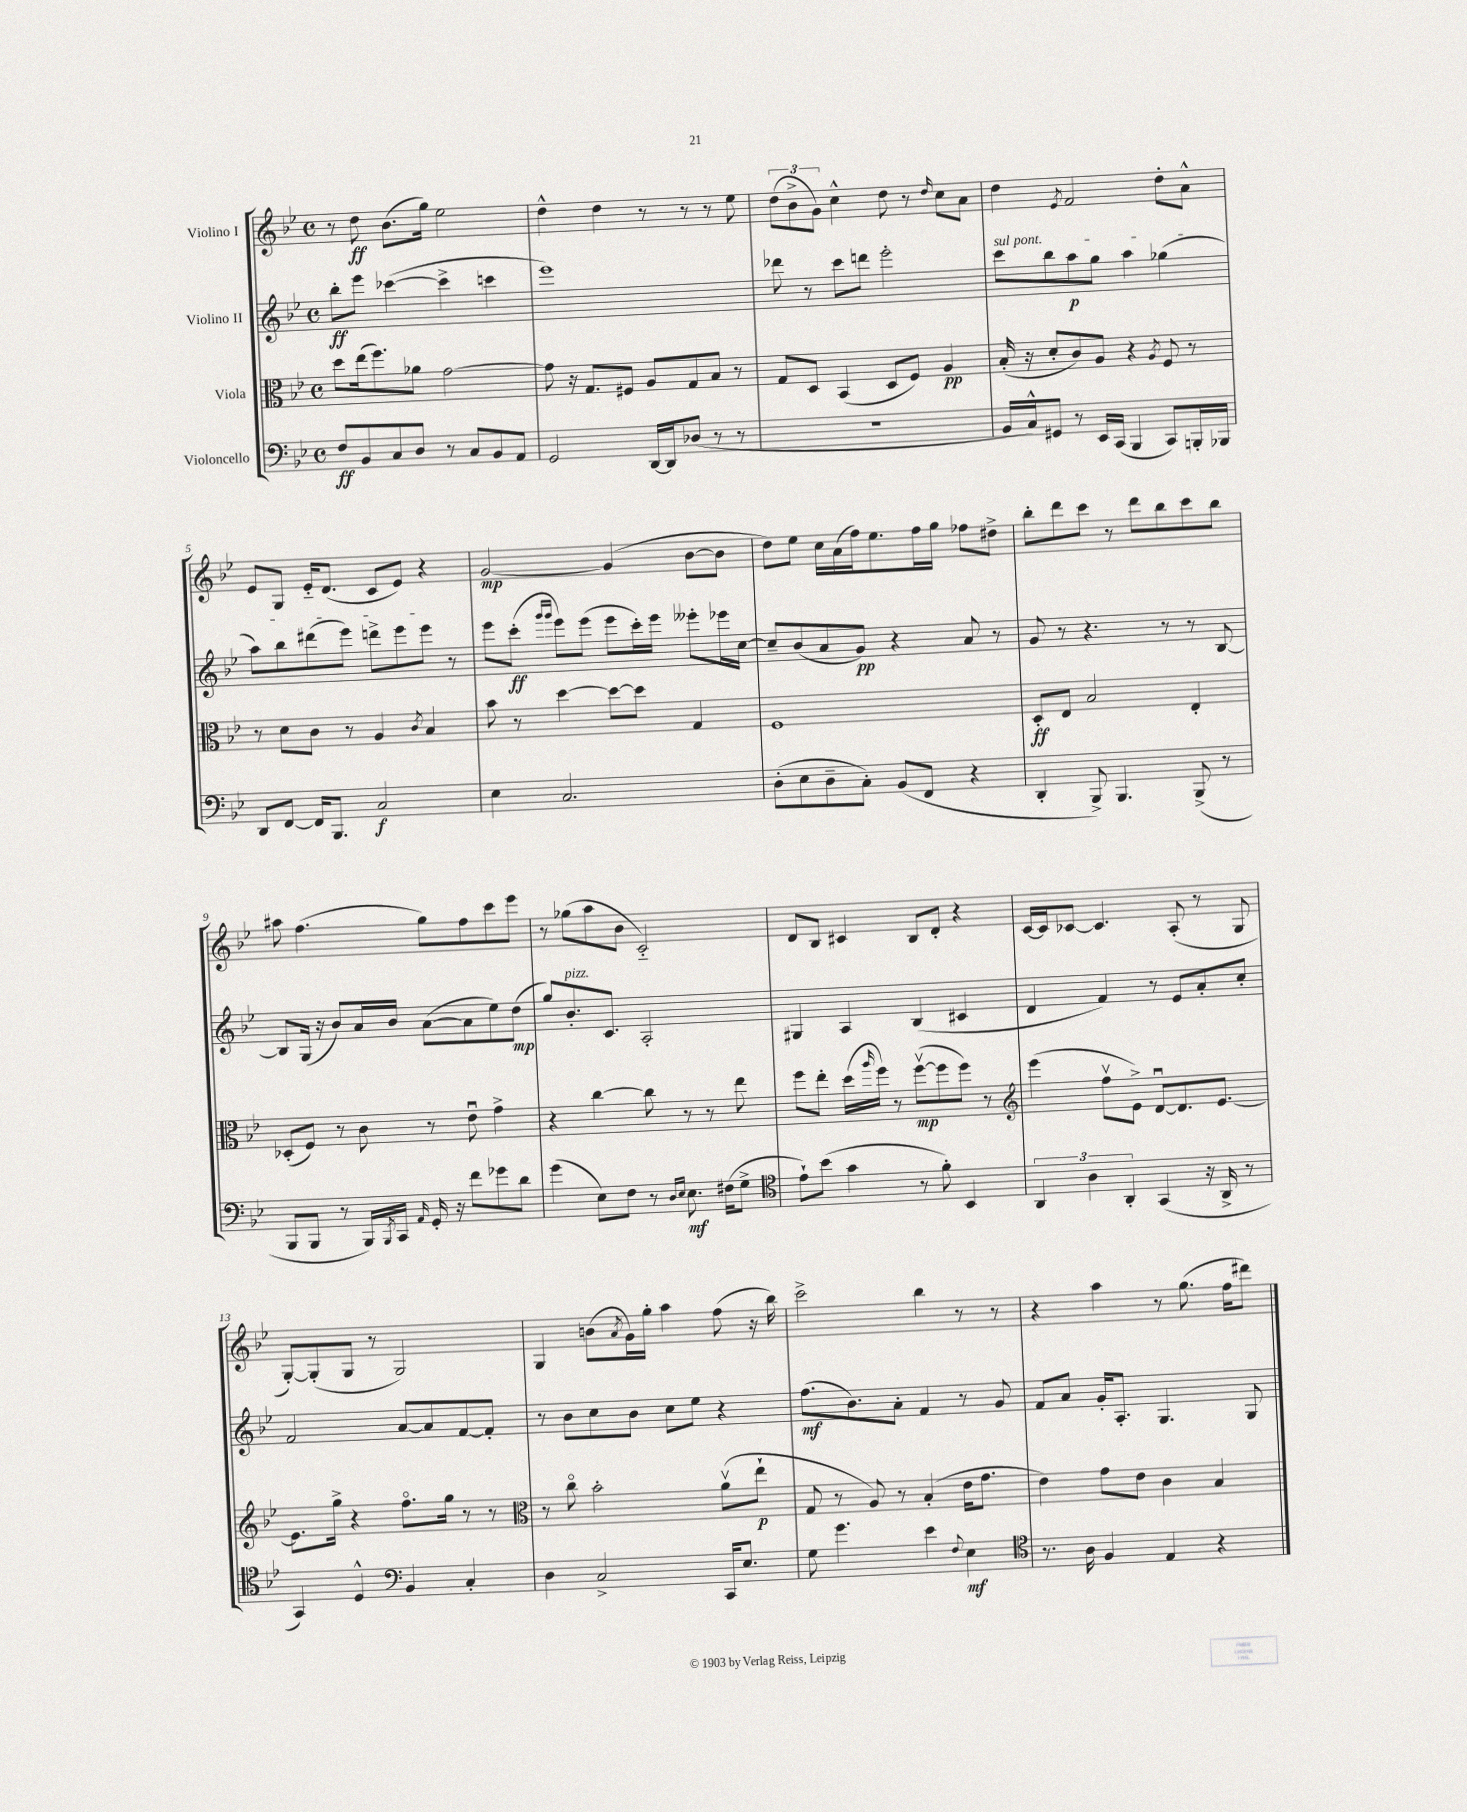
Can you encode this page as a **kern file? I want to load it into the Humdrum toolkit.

**kern	**kern	**kern	**kern
*staff4	*staff3	*staff2	*staff1
*clefF4	*clefC3	*clefG2	*clefG2
*k[b-e-]	*k[b-e-]	*k[b-e-]	*k[b-e-]
*M4/4	*M4/4	*M4/4	*M4/4
*met(c)	*met(c)	*met(c)	*met(c)
8F/L	8dd\L	8bb-'\L	8r
8BB-/	(16ee-\k	8eee-\J	8dd\
.	8.ff\)	.	.
8C/	.	([4ccc-\	(8.b-\L
8D/J	8a-\J	.	.
.	.	.	16gg\Jk)
8r	[2g\	4ccc-^\]	2ee-\
8C/L	.	.	.
8BB-/	.	4ccc\	.
8AA/J	.	.	.
=	=	=	=
2GG/	8g\]	1eee-)	4dd^^\
.	16r	.	.
.	8.G/L	.	.
.	.	.	4dd\
.	8F#/J	.	.
[16DD/LL	8A/L	.	8r
16DD/]J	.	.	.
(8D-/J	8G/	.	8r
8r	8B-/J	.	8r
8r	8r	.	8ee-\
=	=	=	=
1r	8G/L	8ddd-\	(12dd\L
.	.	.	12b-^\
.	8D/J	8r	.
.	.	.	12g\J)
.	(4BB-/	8ccc\L	4cc^^\
.	.	8ddd\J	.
.	8D/L	2eee-'\	8dd\
.	8F/J)	.	8r
.	.	.	16qqdd/
.	4A/	.	8cc\L
.	.	.	8a\J
=	=	=	=
16BB-/LL	(16B-'/	8ccc\L	4dd\
16C^^/J)	16r	.	.
8GG#/J	8d'/L	8bb-\	.
.	.	.	8qe-/
8r	8c/)	8aa\	2f/
16EE-/LL	8A/J	8gg\J	.
(16CC/JJ	.	.	.
4BBB-/	4r	4aa\	.
.	8qA/	.	.
8CC/L)	8F/	(4gg-\	8dd'\L
16BBB'/L	8r	.	8a^^\J
16BBB-/JJ	.	.	.
=	=	=	=
8DD/L	8r	8aa\L)	8e-/L
[8FF/J	8d\L	8bb-\	8G/J
16FF/]LK	8c\J	(8ddd#\	16e-'~/LK
8.BBB-/J	.	.	(8.d/J
.	8r	8eee-\J)	.
2C/	4A/	8ddd^\L	8c/L
.	.	8eee-\	8e-/J)
.	8qc/	.	.
.	4B-/	8eee-\J	4r
.	.	8r	.
=	=	=	=
4E-\	8b-\	8eee-\L	[2g/
.	8r	(8ccc'\J	.
.	.	16qqggg/LL	.
.	.	16qqggg/JJ	.
2.C/	[4dd\	8eee-\L)	.
.	.	(8eee-\J	.
.	8dd\_L	8eee-\L	(4g/]
.	8dd\]J	16ccc'\L)	.
.	.	16eee-\JJ	.
.	4G/	8eee--'\L	[8b-\L
.	.	16eee-\L	8b-\]J
.	.	[16cc\JJ	.
=	=	=	=
(8D'\L	1F	8cc~/]L	8dd\L)
8E-\	.	(8b-/	8ee-\J
8D~\	.	8a/	16cc\LL
.	.	.	(16a\
8C'\J)	.	8g/J)	16ff\J)
.	.	.	8.ee-\
(8BB-/L	.	4r	.
8FF/J	.	.	16ff\L
.	.	.	16gg\JJ
4r	.	8a/	8ff-\L
.	.	8r	8dd#^\J
=	=	=	=
4DD'/	8D'/L	8g/	8bb-'\L
.	8E-/J	8r	8ddd\
8BBB-^/)	2B-/	4.r	8ccc\J
4.BBB-/	.	.	8r
.	.	.	8ddd\L
.	.	8r	8bb-\
(8BBB-^/	4E-'/	8r	8ccc\
8r	.	[8B-/	8bb-\J
=	=	=	=
8BBB-/L	(8D-'/L	8B-/]L	8aa#\
8BBB-/J	8F/J)	(16G/Jk	(4.ff\
.	.	16r	.
8r	8r	8b-/L)	.
16BBB-/LL)	8c\	16a/L	.
8qBBB-/	.	.	.
16CC/JJ	.	16b-/JJ	.
16qqAA/	.	.	.
16GG'/	8r	([8a\L	8gg\L)
16r	.	.	.
8f\L	8e-u\	8a\]	8ff\
8g-\	4g^\	8ee-\)	8ccc\
8d\J	.	(8dd\J	8eee-\J
=	=	=	=
(4g\	4r	8gg/L)	8r
.	.	8.b-'/	(8gg-\L
8E-\L)	[4cc\	.	8aa\
.	.	8.c/J	.
8F\J	.	.	8b-\J
8r	8cc\]	2A'/	2c'~/)
16qqD/LL	.	.	.
16qqE-/JJ	.	.	.
8.E-\	8r	.	.
.	8r	.	.
(16F#\LK	.	.	.
8G^\J	8ee-\	.	.
=	=	=	=
*clefC4	*	*	*
8e-`\L)	8ff\L	4G#/	8d/L
(8b-\J	8ee-'\J	.	8B-/J
4g\	(16dd\LL	4A/	4c#/
.	16qqaa/	.	.
.	16ff\JJ)	.	.
.	8r	.	.
8r	([8ffv\L	(4B-/	8B-/L
8f'\)	8ff\]	.	8d'/J
4BB-/	8ff\J)	4c#/	4r
.	8r	.	.
=	=	=	=
*	*clefG2	*	*
6AA/	(4eee-\	4d/	[16c/LL
.	.	.	16c/]J
.	.	.	[8c-/J
6A\	.	.	.
.	8ffv\L	4f/)	4.c-/]
6AA'/	.	.	.
.	8e-^\J)	.	.
(4GG/	[8du/L	8r	.
.	8.d/]	8e-/L	(8A'/
16r	.	8a'/	8r
16AA^/	[8.e-/J	.	.
8r	.	8cc'/J	8G/
=	=	=	=
4GG/)	8.e-\]L	2f/	[8G'/L)
.	.	.	(8G'/]
.	16gg^\Jk	.	.
4D^^/	4r	.	8G/J
.	.	.	8r
*clefF4	*	*	*
4BB-/	8.ffo\L	[8a/L	2G/)
.	.	8a/]	.
.	16gg\Jk	.	.
4C'/	8r	[8f/	.
.	8r	8f'/]J	.
=	=	=	=
*	*clefC3	*	*
4D\	8r	8r	4G/
.	8cco\	8b-\L	.
2C^/	2b-'\	8cc\	(8b\L
.	.	.	8qa/
.	.	8b-\J	16g\L)
.	.	.	16gg'\JJ
.	.	8cc\L	4aa\
.	.	8ee-\J	.
16CC/LK	(8av\L	4r	(8ff\
8.E-/J	.	.	.
.	8ee-`\J	.	16r
.	.	.	16bb-\)
=	=	=	=
8G\	8G/	(8.ff\L	2ccc^\
4.g\	8r	.	.
.	.	8.b-\)	.
.	8A/)	.	.
.	8r	8a'\J	.
4e-\	(4B-'/	4f/	4bb-\
8qqF/	.	.	.
4E-\	16e-\LK	8r	8r
.	8.g\J	.	.
.	.	8g/	8r
=	=	=	=
*clefC4	*	*	*
8.r	4e-\)	8f/L	4r
.	.	8a/J	.
16A\	.	.	.
4F/	8g\L	16g'/LK	4aa\
.	.	8.A'/J	.
.	8e-\J	.	.
4E-/	4c\	4.G/	8r
.	.	.	(8.gg\
4r	4B-/	.	.
.	.	.	16ff\LK
.	.	8G/	8ddd#\J)
==	==	==	==
*-	*-	*-	*-
